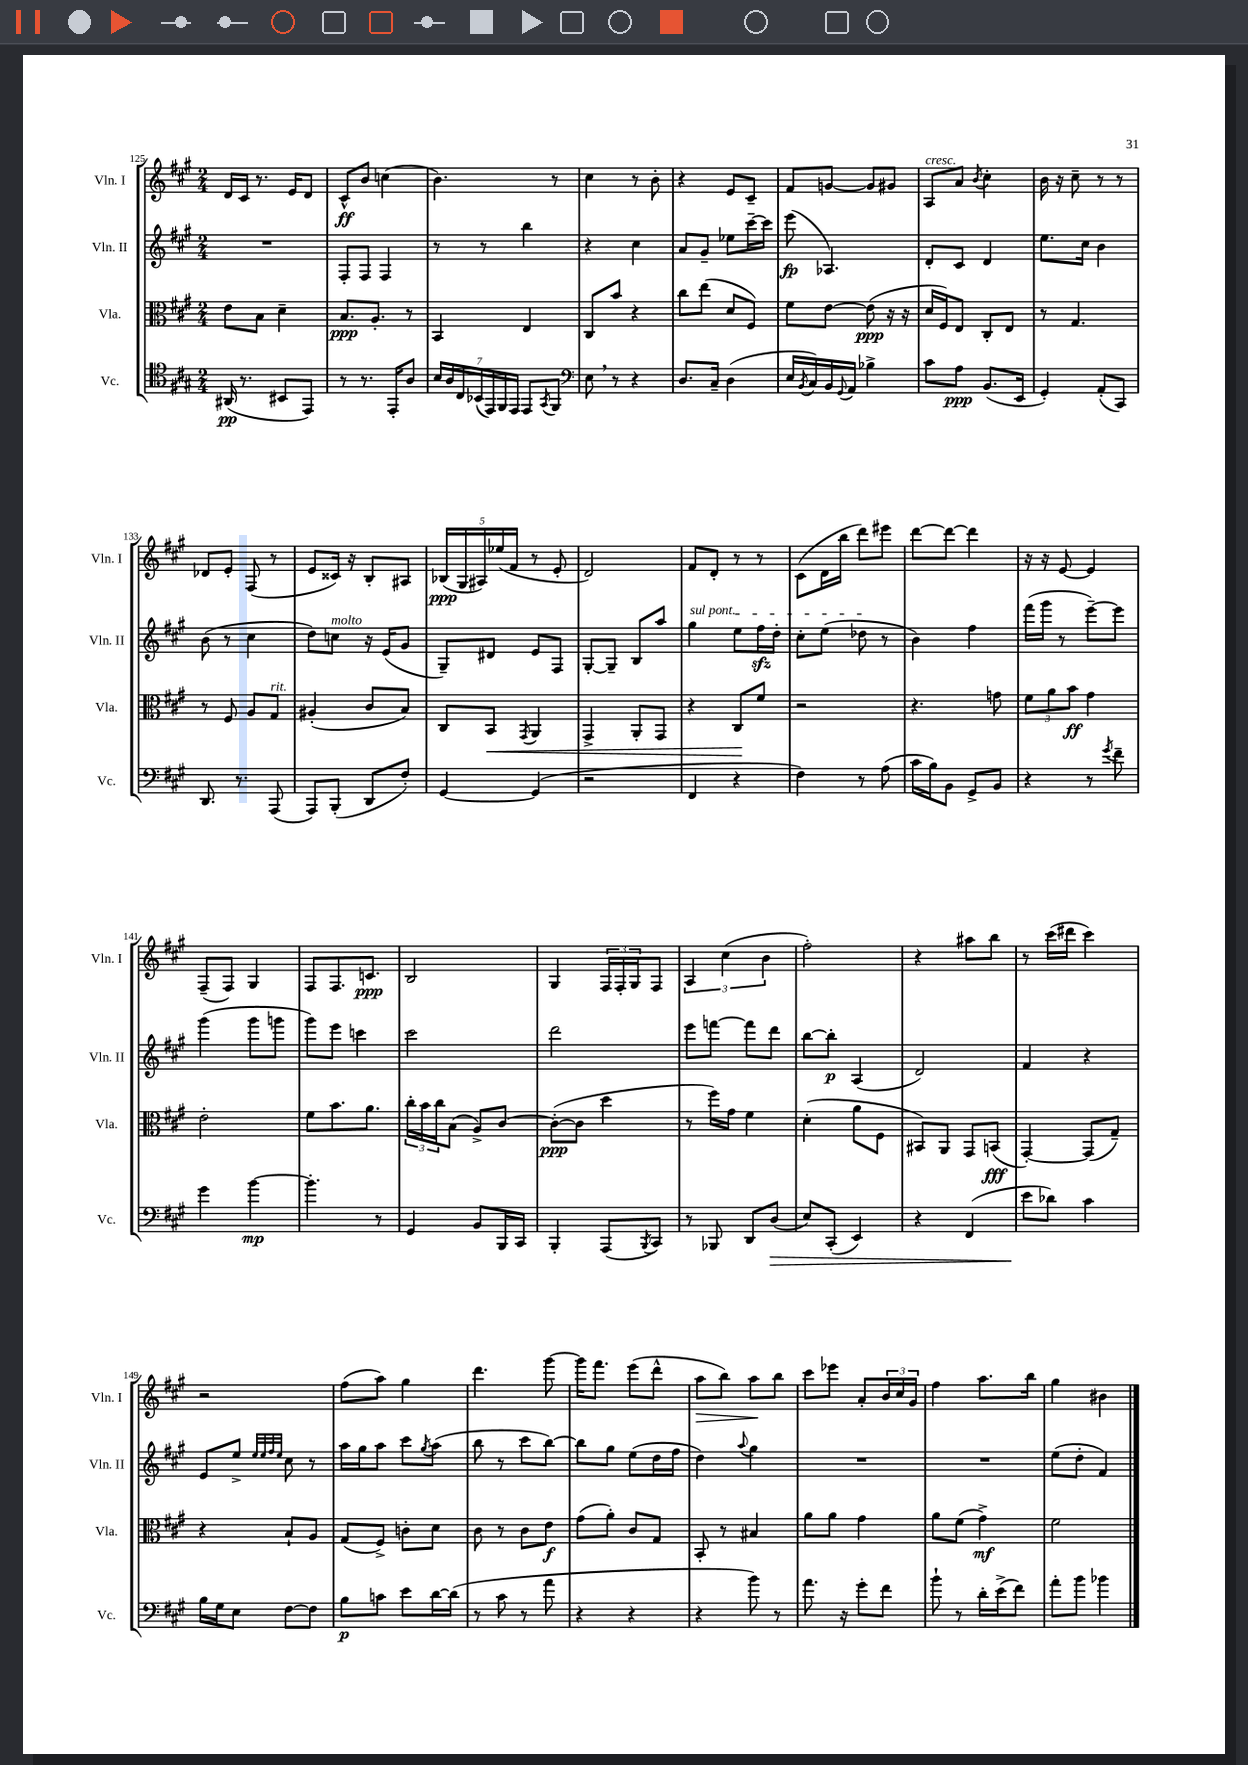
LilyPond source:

<<
\new StaffGroup <<
\new Staff = "s0" \with { instrumentName = "Vln. I" shortInstrumentName = "Vln. I" } {
    \clef treble \key a \major \numericTimeSignature \time 2/4
    d'16 cis'16 r8. e'16 d'8 |
    cis'8-^\ff b'8 c''4( |
    b'4.) r8 |
    cis''4 r8 b'8-. |
    r4 e'8 cis'8-- |
    fis'8 g'8~ g'8 gis'8 |
    a8^\markup { \italic "cresc." } a'8 \acciaccatura { b'8 } cis''4-. |
    b'16 r16 cis''8-- r8 r8 |
    des'8 e'8-. fis8( r8 |
    e'8 cisis'16) r16 b8-. ais8 |
    \tuplet 5/4 { bes16\ppp( gis16 ais16) ees''16( fis'16 } r8 e'8-. |
    d'2) |
    fis'8 d'8-. r8 r8 |
    cis'8( d'16 b''16 d'''8) eis'''8 |
    d'''8~ d'''8~ d'''4 |
    r16 r16 e'8~ e'4 |
    fis8--( fis8) gis4 |
    fis8 fis8. c'8.\ppp |
    b2 |
    gis4 \tuplet 3/2 { fis16 fis16-. gis16 } fis8 |
    \tuplet 3/2 { a4 cis''4( b'4 } |
    fis''2-.) |
    r4 ais''8 b''8 |
    r8 cis'''16( dis'''16 cis'''4) |
    r2 |
    fis''8( a''8) gis''4 |
    d'''4. gis'''8~ |
    gis'''16 fis'''8. e'''8( d'''8-^ |
    a''8\> b''8) a''8\! b''8 |
    cis'''8 ees'''8 a'8-. \tuplet 3/2 { b'16 cis''16 gis'16 } |
    fis''4 a''8. b''16 |
    gis''4 bis'4 \bar "|." |
}
\new Staff = "s1" \with { instrumentName = "Vln. II" shortInstrumentName = "Vln. II" } {
    \clef treble \key a \major \numericTimeSignature \time 2/4
    R2 |
    fis8-. fis8 fis4 |
    r8 r8 b''4 |
    r4 cis''4 |
    a'8 gis'8-- ees''8 cis'''16~-- cis'''16 |
    e'''8\fp( aes4.) |
    d'8-. cis'8 d'4 |
    e''8. cis''16 b'4 |
    b'8( r8 cis''4 |
    d''8) c''8^\markup { \italic "molto" } r16 e'16( gis'8 |
    gis8--) dis'8 e'8 fis8 |
    gis8~-. gis8-- b8 a''8 |
    \once \override TextSpanner.bound-details.left.text = \markup { \italic "sul pont." } gis''4\startTextSpan e''8 fis''16\sfz d''16-. |
    cis''8-. e''8( des''8\stopTextSpan r8 |
    b'4) fis''4 |
    fis'''16( gis'''16 r8 e'''8~--) e'''8 |
    gis'''4( gis'''8 g'''8 |
    gis'''8) e'''8 c'''4 |
    cis'''2 |
    d'''2 |
    e'''8 f'''8~ f'''8 d'''8 |
    b''8~ b''8-.\p a4( |
    d'2) |
    fis'4 r4 |
    e'8 e''8-> \grace { e''32 e''32 fis''32 e''32 } cis''8 r8 |
    a''16 gis''16 a''8 cis'''8 \acciaccatura { gis''8 } a''8( |
    b''8 r8 cis'''8 b''8~) |
    b''8 gis''8 e''8( d''16 fis''16 |
    d''4) \appoggiatura { a''8 } gis''4 |
    R2 |
    R2 |
    e''8( d''8-. fis'4) \bar "|." |
}
\new Staff = "s2" \with { instrumentName = "Vla." shortInstrumentName = "Vla." } {
    \clef alto \key a \major \numericTimeSignature \time 2/4
    e'8 b8 d'4-- |
    b8.\ppp a8.-. r8 |
    b,4 e4 |
    cis8 b'8 r4 |
    cis''8 e''8( d'8 fis8) |
    fis'8 e'8~ e'8\ppp( r16 r16 |
    d'16 fis16) e8 cis8-. e8 |
    r8 gis4. |
    r8 fis8 a8 gis8^\markup { \italic "rit." } |
    ais4-.( cis'8 b8) |
    cis8 b,8\< \acciaccatura { gis,8 } a,4 |
    gis,4-> a,8-. gis,8 |
    r4 cis8\! fis'8 |
    r2 |
    r4. g'8 |
    \tuplet 3/2 { fis'8 a'8 b'8\ff } gis'4 |
    e'2-. |
    fis'8 b'8. a'8. |
    \tuplet 3/2 { cis''16-. b'16 cis''16 } b8( a8->) cis'8~ |
    cis'8~-.\ppp( cis'8 d''4 |
    r8 fis''16) gis'16 fis'4 |
    d'4-.( a'8 fis8 |
    bis,8) a,8 gis,8 b,8\fff( |
    gis,4~-.) gis,8( gis8--) |
    r4 b8-! a8 |
    gis8( fis8->) c'8-. d'8 |
    cis'8 r8 cis'8 e'8\f |
    gis'8( a'8-.) cis'8 gis8 |
    b,8-. r8 bis4 |
    a'8 a'8 gis'4 |
    a'8 fis'8( gis'4->\mf) |
    fis'2 \bar "|." |
}
\new Staff = "s3" \with { instrumentName = "Vc." shortInstrumentName = "Vc." } {
    \clef tenor \key a \major \numericTimeSignature \time 2/4
    ais,16\pp( r8. bis,8 e,8) |
    r8 r8. e,16-. a8 |
    \tuplet 7/4 { b16 a16 cis16 bes,16( e,16) fis,16 e,16 } e,8 \acciaccatura { gis,8 } fis,8 |
    \clef bass e8 \breathe r8 r4 |
    d8. cis16-- d4( |
    e16 \acciaccatura { b,8 } cis16) b,16 \appoggiatura { gis,8 } a,16 bes4-> |
    cis'8 a8\ppp b,8.( e,16 |
    gis,4-.) a,8-.( cis,8) |
    d,8. r8. a,,8( |
    a,,8) b,,8-.( d,8 fis8-.) |
    gis,4~ gis,4( |
    r2 |
    fis,4 r4 |
    fis4) r8 a8( |
    cis'16 b16) b,8 gis,8-> b,8 |
    r4 r8 \acciaccatura { gis'8 } fis'8-- |
    gis'4 b'4~\mp |
    b'4.-. r8 |
    gis,4 b,8 b,,16 cis,16 |
    b,,4-. a,,8( \acciaccatura { b,,8 } cis,8) |
    r8 bes,,8 d,8 d8\>( |
    e8) cis,8-.( e,4) |
    r4 fis,4( |
    e'8\! des'8) cis'4 |
    b16 gis16 e8 fis8~ fis8 |
    b8\p c'8 e'8 d'16~ d'16( |
    r8 cis'8 r8 a'8 |
    r4 r4 |
    r4 b'8) r8 |
    a'8. r16 gis'8-. fis'8 |
    b'8-! r8 d'16-. e'16->( fis'8) |
    a'8-. b'8 bes'4 \bar "|." |
}
>>
>>
\layout { \context { \Score currentBarNumber = #125 } }
